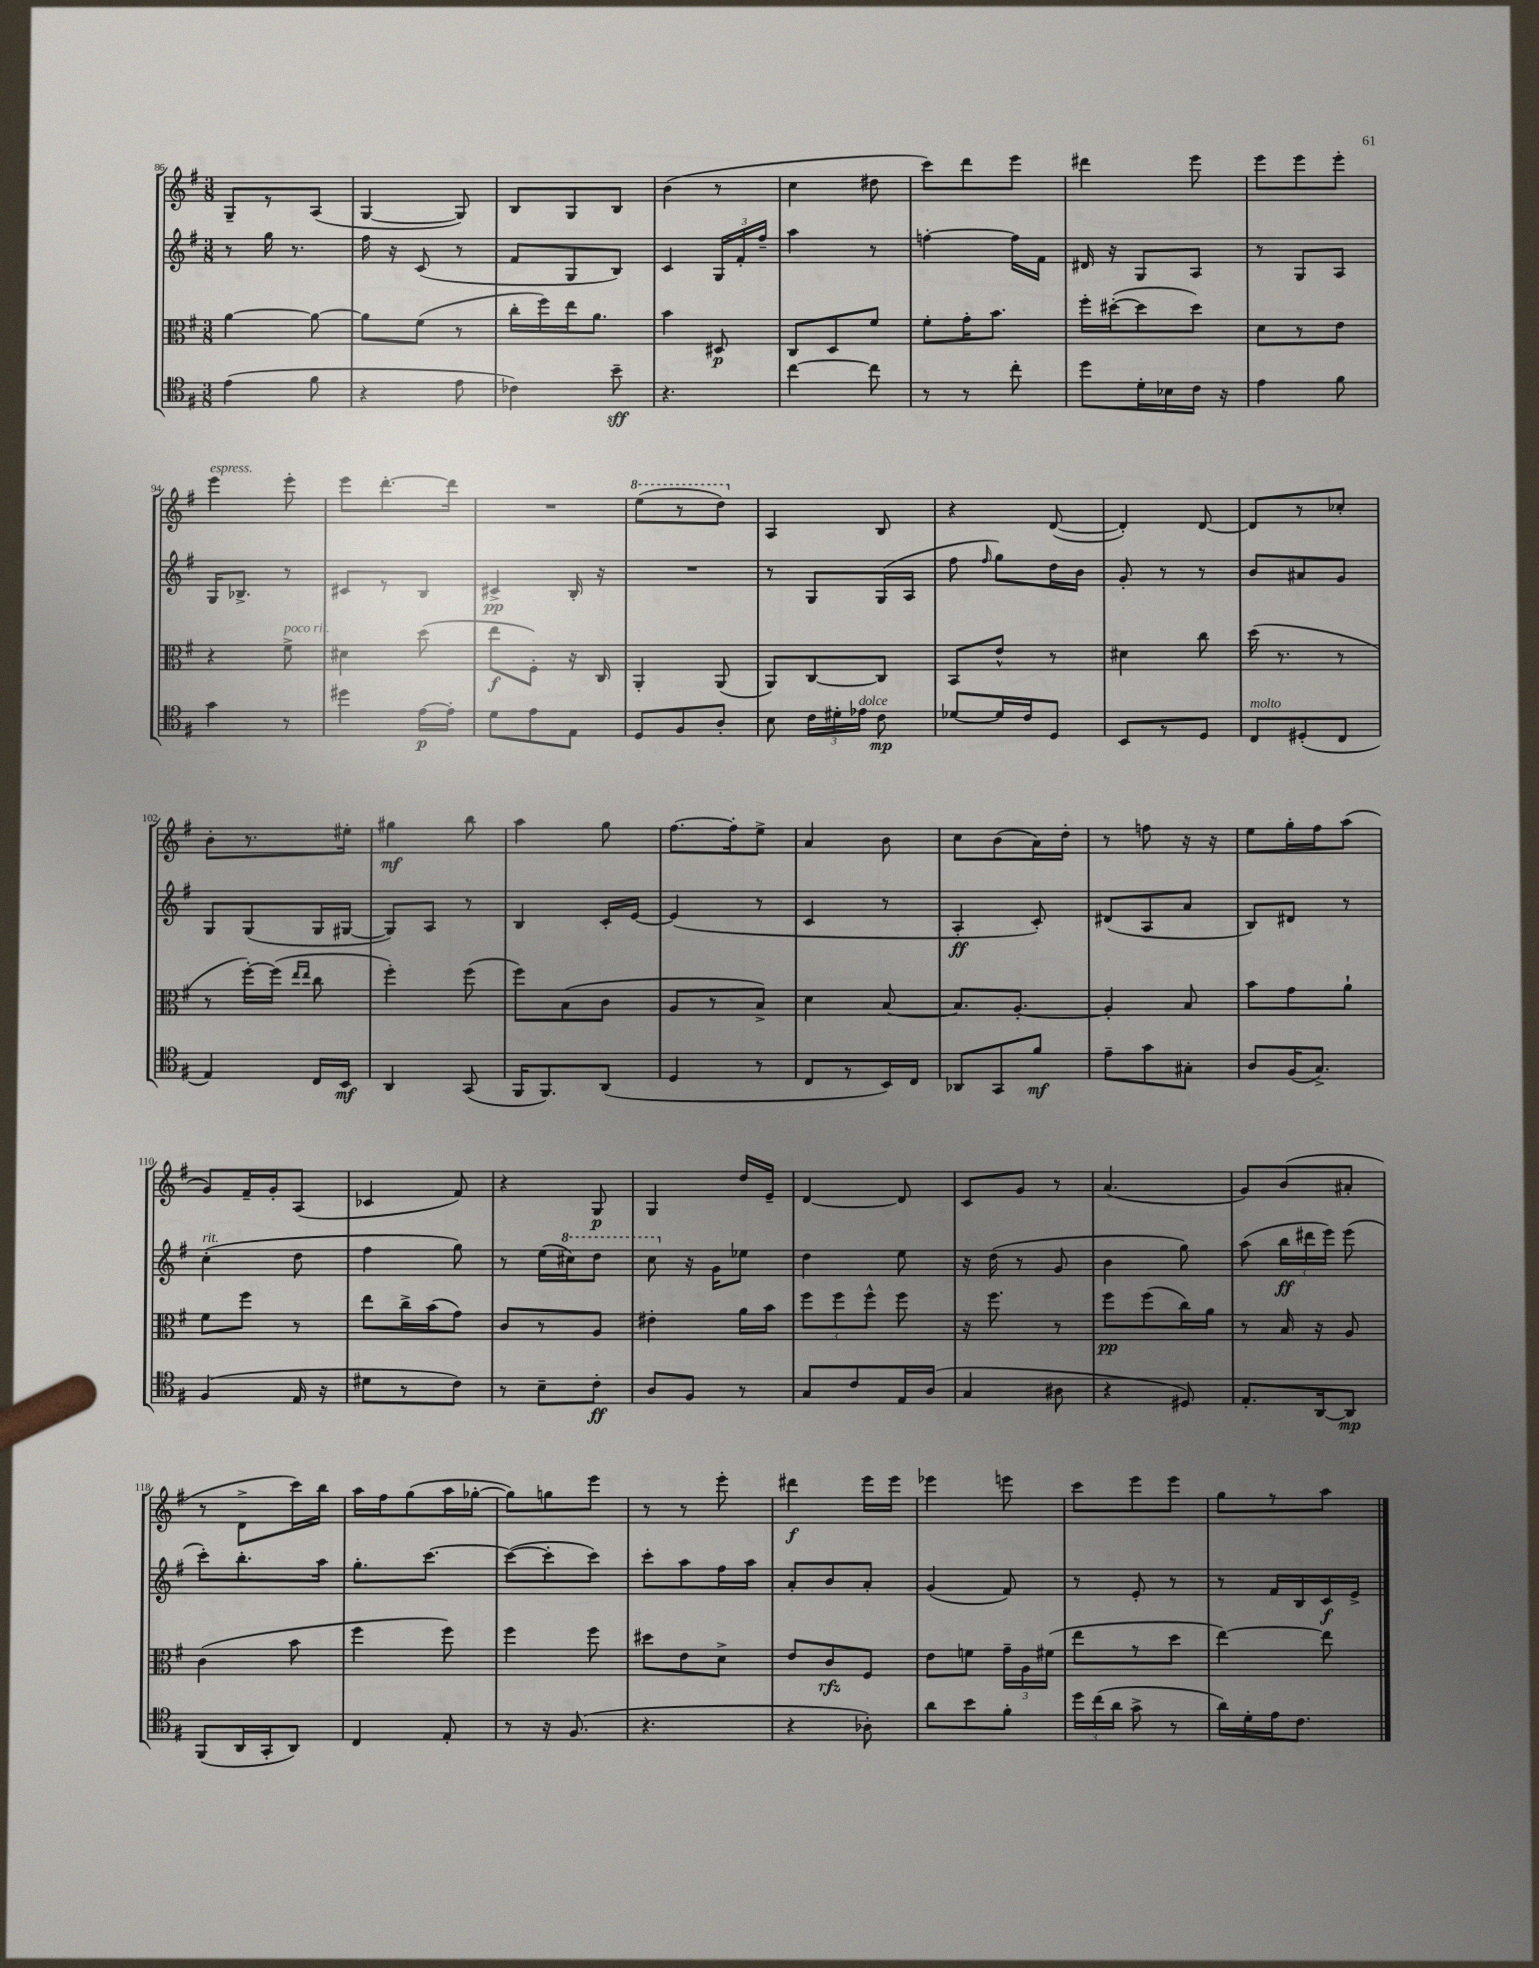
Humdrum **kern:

**kern	**kern	**kern	**kern
*staff4	*staff3	*staff2	*staff1
*clefC4	*clefC3	*clefG2	*clefG2
*k[f#]	*k[f#]	*k[f#]	*k[f#]
*M3/8	*M3/8	*M3/8	*M3/8
(4e\	[4a\	8r	8G~/L
.	.	16gg\	8r
.	.	8.r	.
8f#\	8a\_	.	(8A/J
=	=	=	=
4r	8a\]L	16ff#\	[4G/
.	.	16r	.
.	(8f#\J	(8c/	.
8e\	8r	8r	8G/])
=	=	=	=
4c-\)	16cc'\LL	8f#/L	8B/L
.	16ff#\)	.	.
.	16ee\J	8G/	8G/
.	8.a\J	.	.
8b~\	.	8B/J)	8B/J
=	=	=	=
4.r	4b\	4c/	(4b\
.	8D#/	24G/LL	8r
.	.	24f#'/	.
.	.	24ff#~/JJ	.
=	=	=	=
[4cc\	8C/L	4aa\	4cc\
.	8D/	.	.
8cc\]	8f#/J	8r	8dd#\
=	=	=	=
8r	8f#'\L	[4ff'\	8ccc\L)
8r	16g'\K	.	8ddd\
.	8.b\J	.	.
8cc'\	.	16ff\]LL	8eee\J
.	.	16f#\JJ	.
=	=	=	=
8dd\L	16ff#'\LL	16d#/	4ddd#\
.	([16dd#'\J	16r	.
16d'\L	8dd#\]	8G/L	.
16B-\	.	.	.
16c\JJ	8dd#\J)	8A/J	8eee\
16r	.	.	.
=	=	=	=
4e\	8d\L	8r	8eee\L
.	8r	8G/L	8eee\
8f#\	8e\J	8A/J	8eee'\J
=	=	=	=
4g\	4r	16G/LK	4eee\
.	.	8.B-^/J	.
8r	8f#^\	8r	8eee'\
=	=	=	=
4dd#\	4d#\	8c#/L	8eee\L
.	.	8r	[8.ddd'\
[16e\LL	(8dd\	8B/J	.
16e'\]JJ	.	.	16ddd\]Jk
=	=	=	=
8d\L	8ee\L	4c#^/	4.r
8e\	8F#'\J)	.	.
8E\J	16r	16B'/	.
.	16C/	16r	.
=	=	=	=
8D/L	4AA'/	4.r	(8eee\L
8F#/	.	.	8r
8A'/J	(8AA/	.	8ddd\J)
=	=	=	=
8B\	8AA/L)	8r	4A/
24c\LL	[8C/	8G/L	.
24d#'\	.	.	.
24e-\JJ	.	.	.
8c\	8C/]J	(16G/L	8B/
.	.	16A/JJ	.
=	=	=	=
[8d-/L	8BB/L	8ff#\	4r
.	.	16qqff#/	.
16d-/]L	8e^^/J	8gg\L)	.
16c/J	.	.	.
8D/J	8r	16dd\L	([8d/
.	.	16b\JJ	.
=	=	=	=
8BB/L	4d#\	8g'/	4d'/])
8r	.	8r	.
8D/J	8cc\	8r	[8d/
=	=	=	=
8C/L	(16dd\	8b/L	8d/]L
.	8.r	.	.
(8D#'/	.	8a#/	8r
8C/J	8r	8g/J	8cc-'/J
=	=	=	=
4E/)	8r	8G/L	8b'\L
.	[16ff#'\LL)	(8G/	8.r
.	(16ff#\]JJ	.	.
.	16qqee/LL	.	.
.	16qqee/JJ	.	.
16C/LL	8cc\	16G/L	.
16BB/JJ	.	[16G#/JJ	16ee#'\Jk
=	=	=	=
4AA/	4ff#'\)	8G#/]L)	4gg#\
.	.	8A/J	.
(8GG/	(8ff#\	8r	8bb\
=	=	=	=
16FF#/LK	8ff#\L)	4B/	4aa\
8.FF#/)	.	.	.
.	(8B\	.	.
(8AA/J	8c\J	16c'/LL	8gg\
.	.	[16e/JJ	.
=	=	=	=
4D/	8A/L	(4e/]	[8.ff#\L
.	8r	.	.
.	.	.	16ff#'\]k
8r	8B^/J)	8r	8ee^\J
=	=	=	=
8C/L	4d\	4c/	4a/
8r	.	.	.
16BB/L)	[8B/	8r	8b\
16C/JJ	.	.	.
=	=	=	=
8AA-/L	8.B/]L	4A'/	8cc\L
8GG/	.	.	(8b\
.	[8.A'/J	.	.
8f#/J	.	8c'/)	16a\L)
.	.	.	16dd'\JJ
=	=	=	=
8e~\L	4A'/]	(8d#/L	8r
8g\	.	8A/	8ff\
8G#'\J	8B/	8a/J	16r
.	.	.	16r
=	=	=	=
8A/L	8b\L	8B/L)	8ee\L
(16F#/K	8g\	8d#/J	16gg'\L
8.G^/J)	.	.	16ff#\J
.	8a`\J	8r	(8aa\J
=	=	=	=
(4F#/	8f#\L	(4cc'\	8g/L)
.	8ff#\J	.	16f#~/L
.	.	.	16g'/J
16E/	8r	8dd\	(8A/J
16r	.	.	.
=	=	=	=
8d#\L	8ee\L	4ff#\	4c-/
8r	16cc^\L	.	.
.	(16b\J	.	.
8c\J)	8g\J)	8gg\)	8f#/)
=	=	=	=
8r	8c/L	8r	4r
8B~\L	8r	(16ee\LL	.
.	.	16ccc#\J)	.
8c'\J	8A/J	8ddd\J	8G/
=	=	=	=
8A/L	4e#'\	8ccc\	4G/
8F#/J	.	16r	.
.	.	16g\LK	.
8r	16a\LL	8ee-\J	16dd/LL
.	16b\JJ	.	16e~/JJ
=	=	=	=
8G/L	12ff#\L	4dd\	[4d/
.	12ff#\	.	.
8c/	.	.	.
.	12ff#^^\J	.	.
16E/L	8ff#\	8ee\	8d/]
(16A/JJ	.	.	.
=	=	=	=
4G/	16r	16r	8c/L
.	8.ff#\	(16dd\	.
.	.	8r	8g/J
8A#\	8r	8g/	8r
=	=	=	=
4r	8ff#\L	4b\	(4.a/
.	(8ff#\	.	.
8D#/)	16cc\L)	8gg\)	.
.	16a\JJ	.	.
=	=	=	=
8.E'/L	8r	(8aa\	8g/L)
.	16B/	24bb\LL	(8b/
.	.	24ddd#\	.
[16AA/k	16r	.	.
.	.	24eee\JJ)	.
8AA/]J	8A/	(8eee\	8a#'/J
=	=	=	=
(8FF#/L	(4c\	8ccc'\L)	8r
16AA/L	.	8.bb'\	8d^\L
16GG'/J	.	.	.
8AA/J)	8b\	.	16ccc\L)
.	.	16aa\Jk	16bb\JJ
=	=	=	=
4C/	4ff#\	8.gg'\L	16aa\LL
.	.	.	16ff#\J
.	.	.	(8gg\
.	.	[8.ccc\J	.
8E'/	8ff#\)	.	16aa\L
.	.	.	[16gg-'\JJ
=	=	=	=
8r	4ff#\	(8ccc\_L	8gg-\]L)
16r	.	8ccc'\]	8gg\
(8.F#/	.	.	.
.	8ff#\	8ccc\J)	8eee\J
=	=	=	=
4.r	8dd#\L	8ccc'\L	8r
.	8e\	8aa\	8r
.	8d^\J	16ff#\L	8eee'\
.	.	16aa\JJ	.
=	=	=	=
4r	8e/L	8a'/L	4ddd#\
.	8c/	8b/	.
8A-'\)	8F#/J	8a'/J	16eee\LL
.	.	.	16eee\JJ
=	=	=	=
8a\L	8e\L	(4g/	4eee-\
8b\	8f\J	.	.
8f#'\J	24g~\LL	8f#/)	8eee\
.	24A\	.	.
.	(24f#\JJ	.	.
=	=	=	=
24dd\LL	8ee\L	8r	8ccc\L
(24cc\	.	.	.
24a\JJ	.	.	.
8g^\	8r	8e'/	8eee\
8r	8dd\J	8r	8eee\J
=	=	=	=
16a\LL)	[4ee\)	8r	8gg\L
16d'\	.	.	.
16e\J	.	16f#/LL	8r
8.c\J	.	16B/	.
.	8ee\]	16c/	8aa\J
.	.	16e^/JJ	.
==	==	==	==
*-	*-	*-	*-
